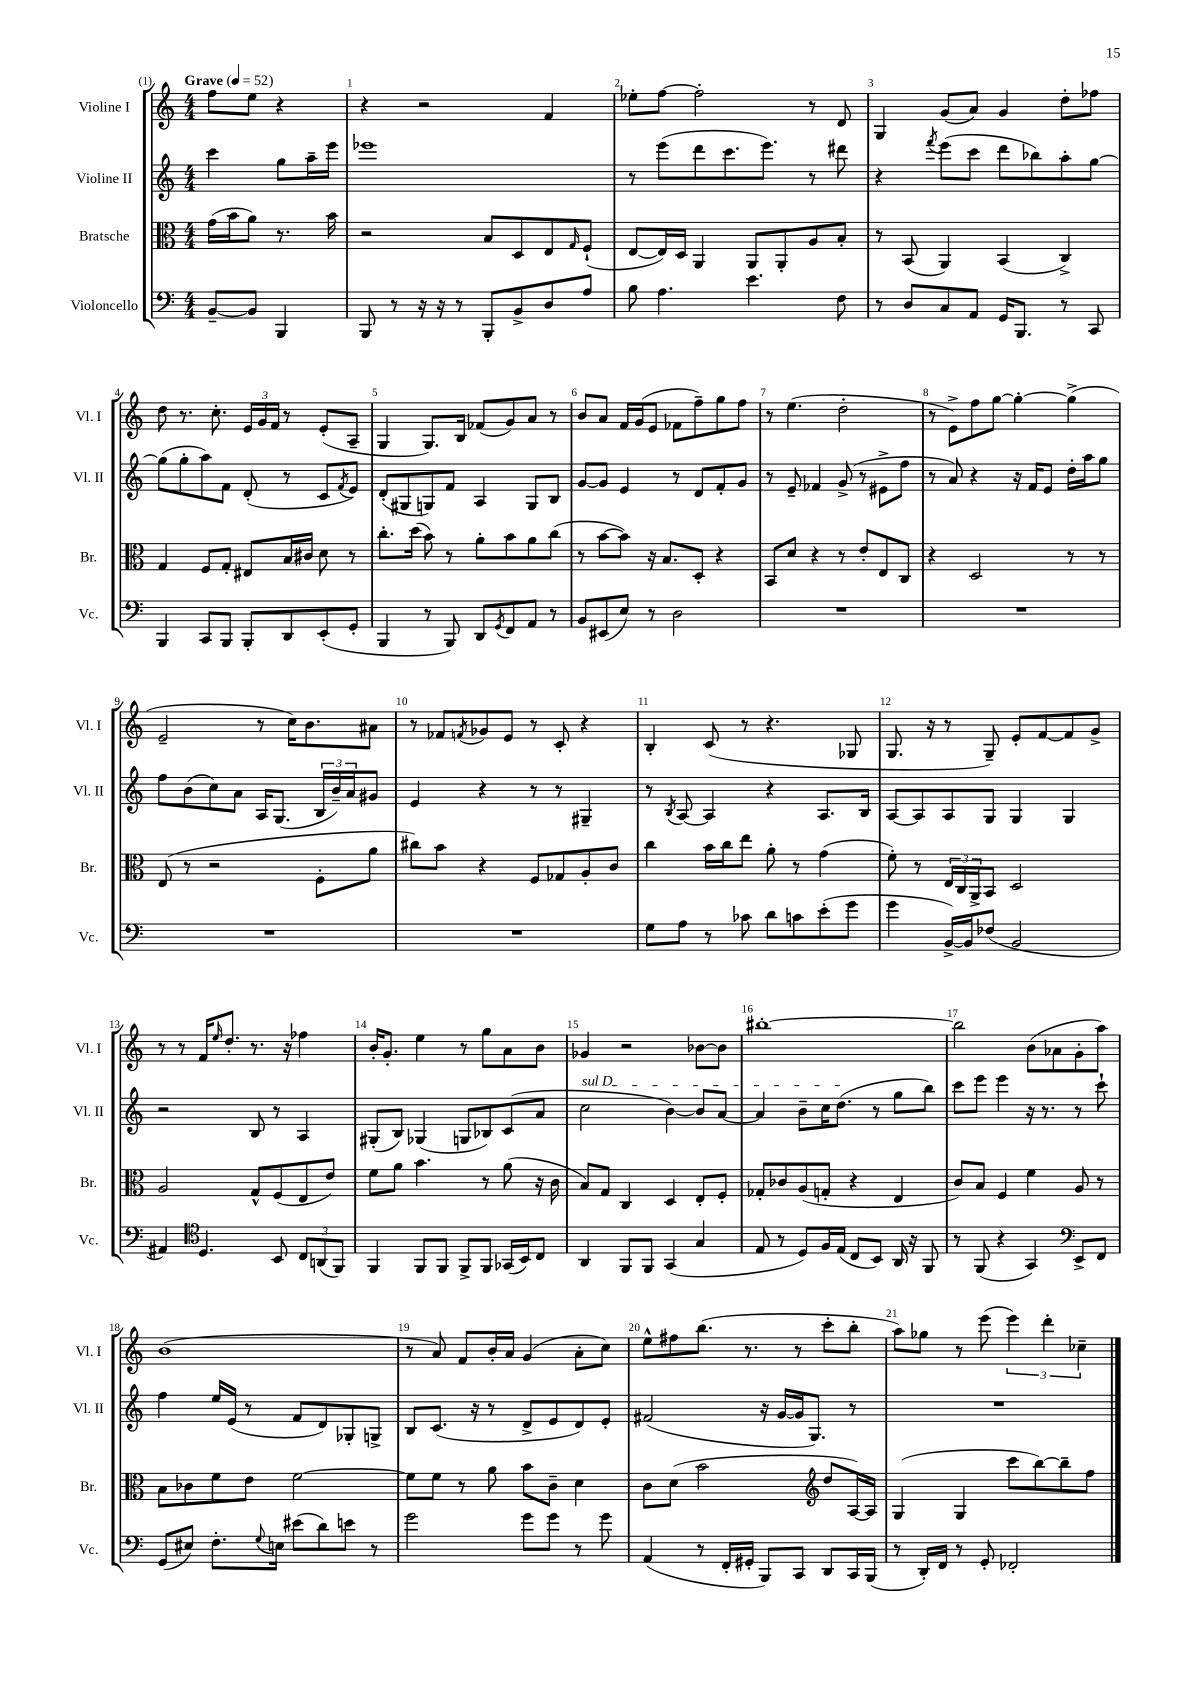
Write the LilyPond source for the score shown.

<<
\new StaffGroup <<
\new Staff = "s0" \with { instrumentName = "Violine I" shortInstrumentName = "Vl. I" } {
    \clef treble \key c \major \numericTimeSignature \time 4/4 \partial 2 \tempo "Grave" 4 = 52
    f''8 e''8 r4 |
    r4 r2 f'4 |
    ees''8-. f''8~ f''2-. r8 d'8 |
    g4 g'8( a'8) g'4 d''8-. fes''8 |
    d''8 r8. c''8.-. \tuplet 3/2 { e'16 g'16 f'16 } r8 e'8-.( a8-- |
    g4 g8.) b16 fes'8( g'8) a'8 r8 |
    b'8 a'8 f'16 g'16( e'8 fes'8 f''8--) g''8 f''8 |
    r8 e''4.( d''2-. |
    r8 e'8->) f''8 g''8~ g''4~-. g''4->( |
    e'2-- r8 c''16) b'8. ais'8 |
    r8 fes'8 \acciaccatura { f'8 } ges'8 e'8 r8 c'8-. r4 |
    b4-. c'8( r8 r4. ges8 |
    g8. r16 r8 g8--) e'8-. f'8~ f'8 g'8-> |
    r8 r8 f'16 \grace { e''16 } d''8.-. r8. r16 fes''4 |
    b'16-. g'8.-. e''4 r8 g''8 a'8 b'8 |
    ges'4 r2 bes'8~ bes'8 |
    bis''1~-. |
    bis''2 b'8( aes'8 g'8-. a''8) |
    b'1( |
    r8 a'8) f'8 b'16-. a'16 g'4( a'8-. c''8) |
    e''8-^ fis''8 b''8.( r8. r8 c'''8-. b''8-. |
    a''8) ges''8 r8 e'''8( \tuplet 3/2 { e'''4) d'''4-. ces''4-- } \bar "|." |
}
\new Staff = "s1" \with { instrumentName = "Violine II" shortInstrumentName = "Vl. II" } {
    \clef treble \key c \major \numericTimeSignature \time 4/4 \partial 2
    c'''4 g''8 a''16-- e'''16 |
    ees'''1 |
    r8 e'''8( d'''8 c'''8. e'''8.) r8 dis'''8 |
    r4 \acciaccatura { f'''8 } e'''8( c'''8 d'''8 bes''8) a''8-. g''8~ |
    g''8( g''8-. a''8) f'8 d'8-.( r8 c'8 \acciaccatura { f'8 } e'8) |
    d'8-.( gis8 g8) f'8 a4 g8 b8 |
    g'8~ g'8 e'4 r8 d'8 f'8-. g'8 |
    r8 e'8-- fes'4 g'8->( r8 eis'8-> f''8 |
    r8 a'8) r4 r16 f'16 e'8 d''16-. a''16 g''8 |
    f''8 b'8( c''8) a'8 a16 g8.( \tuplet 3/2 { b16 b'16--) a'16 } gis'8 |
    e'4 r4 r8 r8 gis4-- |
    r8 \acciaccatura { b8 } a8~ a4 r4 a8. b16 |
    a8~ a8 a8 g8 g4 g4 |
    r2 b8 r8 a4 |
    gis8-.( b8) ges4( g8 bes8) c'8( a'8 |
    \once \override TextSpanner.bound-details.left.text = \markup { \italic "sul D" } c''2\startTextSpan b'4~) b'8 a'8~ |
    a'4 b'8-- c''16 d''8.\stopTextSpan( r8 g''8 b''8) |
    c'''8 e'''8 e'''4 r16 r8. r8 c'''8-! |
    f''4 e''16 e'16( r8 f'8 d'8) ges8-. g8-> |
    b8 c'8.( r16 r8 d'8-> e'8 d'8) e'8-. |
    fis'2( r16 g'16~ g'16 g8.) r8 |
    R1 \bar "|." |
}
\new Staff = "s2" \with { instrumentName = "Bratsche" shortInstrumentName = "Br." } {
    \clef alto \key c \major \numericTimeSignature \time 4/4 \partial 2
    g'16( b'16 a'8) r8. b'16 |
    r2 b8 d8 e8 \grace { g16 } f8-!( |
    e8~ e16) d16 a,4 a,8 a,8-. a8 b8-. |
    r8 b,8( a,4) b,4( c4->) |
    g4 f8 g8-. eis8 b16 cis'16 d'8 r8 |
    c''8.-. d''16( b'8) r8 a'8-. b'8 a'8 c''8( |
    r8 b'8~ b'8) r16 b8. d8-. r4 |
    b,8 d'8 r4 r8 e'8-. e8 c8 |
    r4 d2 r8 r8 |
    e8( r8 r2 f8-. a'8 |
    cis''8) b'8 r4 f8 ges8 a8-. c'8 |
    c''4 b'16 c''16 e''8 a'8-. r8 g'4( |
    f'8-.) r8 \tuplet 3/2 { e16 c16 a,16-> } b,8 d2 |
    a2 g8-^ f8( e8 e'8) |
    f'8 a'8 b'4. r8 a'8( r16 c'16 |
    b8) g8 c4 d4 e8-. f8-. |
    ges8-. ces'8 a8( g8-. r4 e4 |
    c'8) b8 f4 f'4 a8 r8 |
    b8 ces'8 f'8 e'8 f'2~ |
    f'8 f'8 r8 a'8 b'8 c'8-- d'4 |
    c'8 d'8( b'2 \clef treble d''8 a16~) a16 |
    g4( g4 c'''8 b''8~) b''8-- f''8 \bar "|." |
}
\new Staff = "s3" \with { instrumentName = "Violoncello" shortInstrumentName = "Vc." } {
    \clef bass \key c \major \numericTimeSignature \time 4/4 \partial 2
    b,8~-- b,8 b,,4 |
    b,,8 r8 r16 r16 r8 b,,8-. b,8-> d8 a8 |
    b8 a4. e'4. f8 |
    r8 d8 c8 a,8 g,16 b,,8. r8 c,8 |
    b,,4 c,8 b,,8 b,,8-. d,8 e,8-.( g,8-. |
    b,,4 r8 b,,8) d,8 \acciaccatura { g,8 } f,8 a,8 r8 |
    b,8 eis,8( e8) r8 d2 |
    R1 |
    R1 |
    R1 |
    R1 |
    g8 a8 r8 ces'8 d'8 c'8 e'8-.( g'8 |
    g'4 b,16~->) b,16 fes8( b,2 |
    ais,4) \clef tenor d4. b,8 \tuplet 3/2 { c8 a,8( f,8) } |
    f,4 f,8 f,8 f,8-> f,8 ges,16( b,16) c8 |
    a,4 f,8 f,8 g,4( g4 |
    e8 r8 d8) f16 e16( c8 b,8) a,16 r16 f,8 |
    r8 f,8( r4 g,4) \clef bass e,8-> f,8 |
    g,8( eis8) f8.-. \appoggiatura { g8 } e16 eis'8( d'8) e'8 r8 |
    g'2 g'8 g'8 r8 g'8 |
    a,4( r8 f,16-. gis,16-. b,,8) c,8 d,8 c,16 b,,16( |
    r8 d,16-.) f,16 r8 g,8-. fes,2-. \bar "|." |
}
>>
>>
\layout { \context { \Score \override BarNumber.break-visibility = ##(#f #t #t) barNumberVisibility = #all-bar-numbers-visible } }
